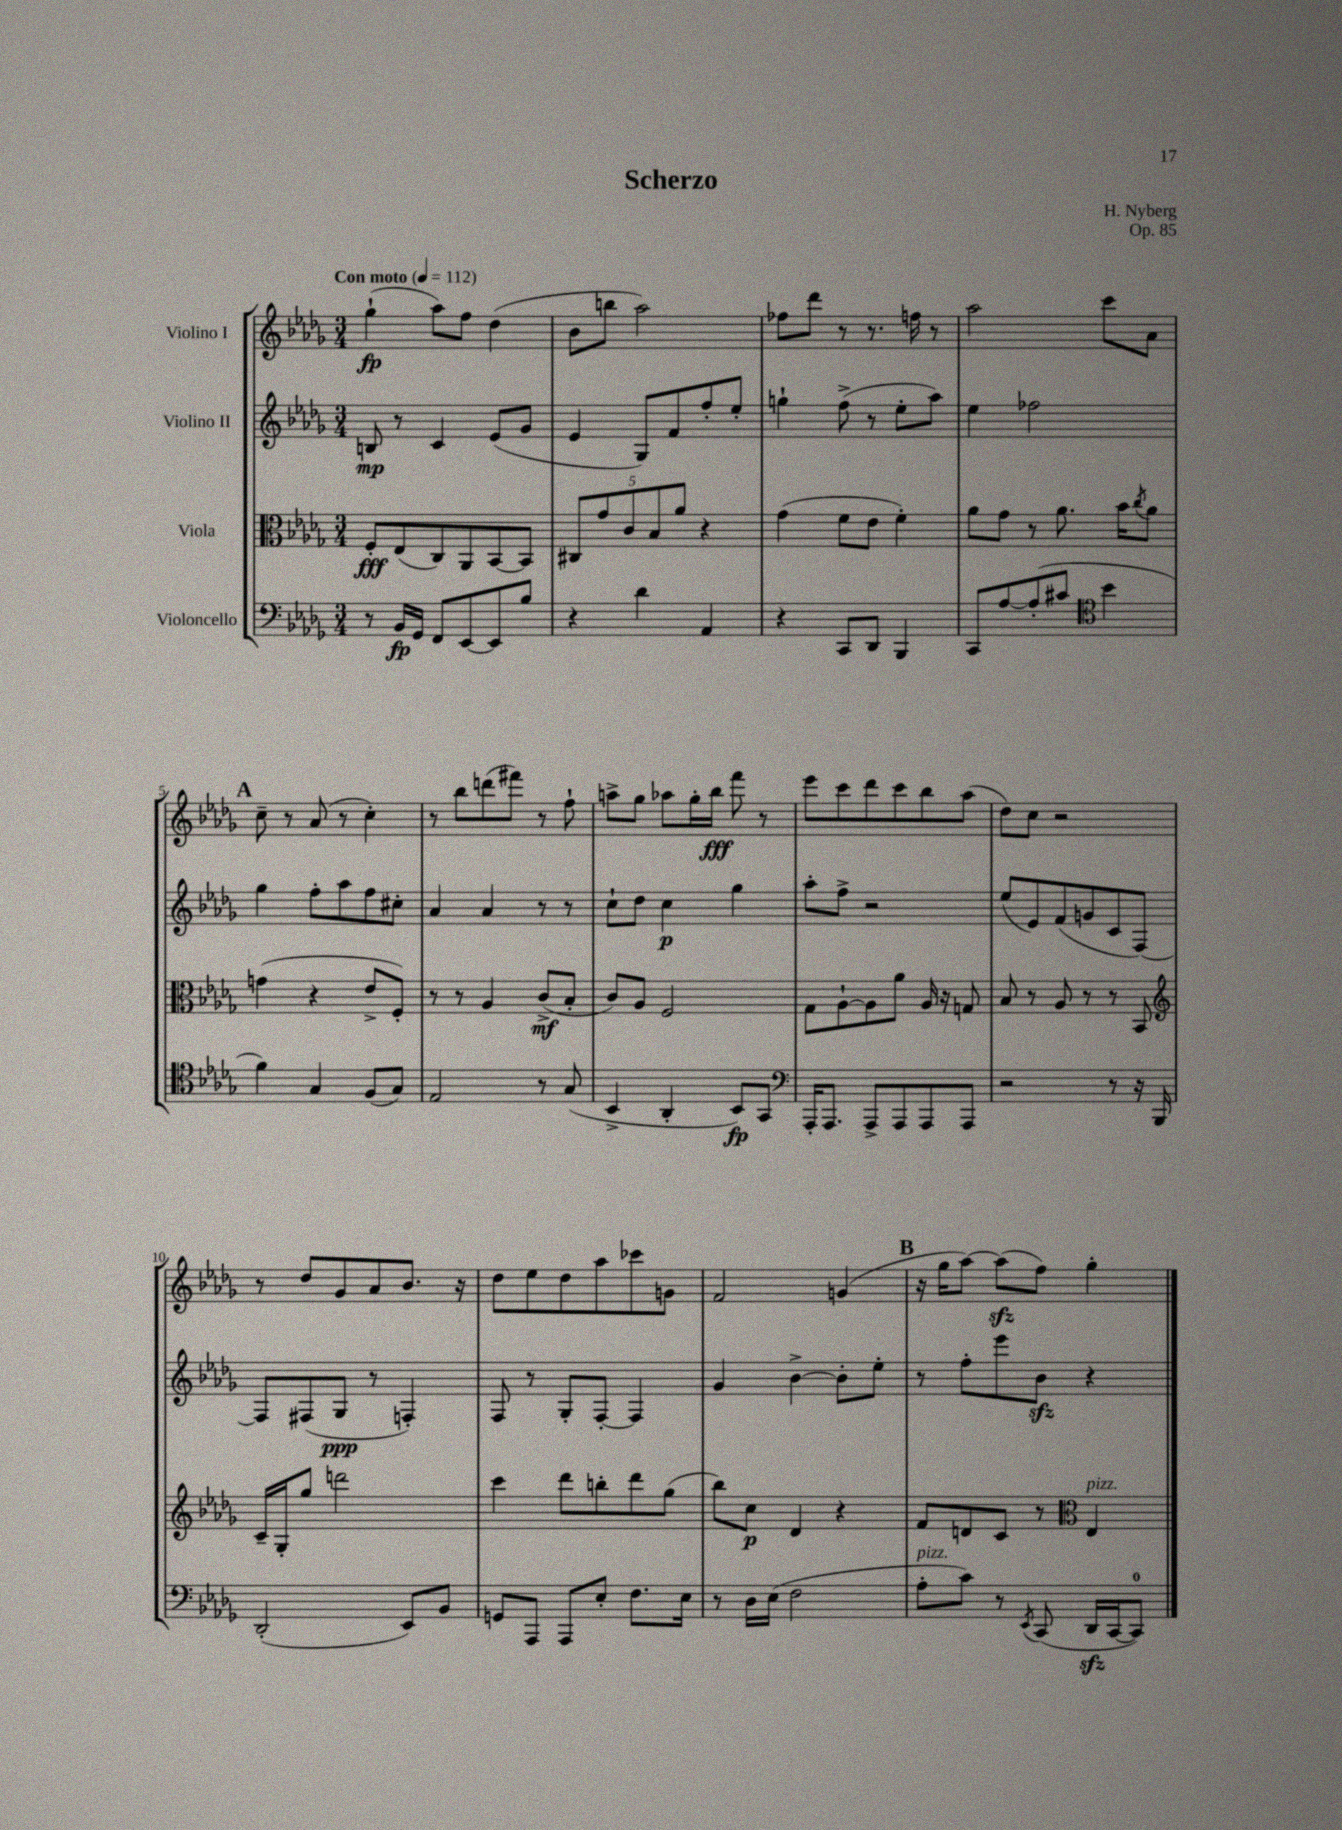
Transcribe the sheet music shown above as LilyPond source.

\header { title = "Scherzo" composer = "H. Nyberg" opus = "Op. 85" }
<<
\new StaffGroup <<
\new Staff = "s0" \with { instrumentName = "Violino I" } {
    \clef treble \key des \major \numericTimeSignature \time 3/4 \tempo "Con moto" 4 = 112
    ges''4-!\fp( aes''8) f''8 des''4( |
    bes'8 b''8 aes''2) |
    fes''8 des'''8 r8 r8. f''16 r8 |
    aes''2 c'''8 aes'8 |
    \mark \markup { \bold "A" } c''8-- r8 aes'8( r8 c''4-.) |
    r8 bes''8 d'''8( fis'''8) r8 f''8-! |
    a''8-> ges''8 aes''8 ges''16-. bes''16\fff f'''8 r8 |
    ees'''8 c'''8 des'''8 c'''8 bes''8 aes''8( |
    des''8) c''8 r2 |
    r8 des''8 ges'8 aes'8 bes'8. r16 |
    des''8 ees''8 des''8 aes''8 ces'''8 g'8 |
    f'2 g'4( |
    \mark \markup { \bold "B" } r16 ges''16 aes''8~) aes''8\sfz( f''8) ges''4-. \bar "|." |
}
\new Staff = "s1" \with { instrumentName = "Violino II" } {
    \clef treble \key des \major \numericTimeSignature \time 3/4
    b8\mp r8 c'4 ees'8( ges'8 |
    ees'4 ges8) f'8 f''8-. ees''8-. |
    g''4-! f''8->( r8 ees''8-. aes''8) |
    ees''4 fes''2 |
    \mark \markup { \bold "A" } ges''4 f''8-. aes''8 f''8 cis''8-. |
    aes'4 aes'4 r8 r8 |
    c''8-! des''8 c''4\p ges''4 |
    aes''8-. f''8-> r2 |
    ees''8( ees'8) f'8( g'8 c'8 f8~) |
    f8 fis8( ges8\ppp r8 f4-.) |
    f8 r8 ges8-. f8~-. f4 |
    ges'4 bes'4~-> bes'8-. ees''8-. |
    \mark \markup { \bold "B" } r8 f''8-. ees'''8 bes'8\sfz r4 \bar "|." |
}
\new Staff = "s2" \with { instrumentName = "Viola" } {
    \clef alto \key des \major \numericTimeSignature \time 3/4
    f8-.\fff ees8( c8) aes,8 bes,8~ bes,8 |
    \tuplet 5/4 { cis8 ges'8 c'8 bes8 aes'8 } r4 |
    ges'4( f'8 ees'8 f'4-.) |
    aes'8 ges'8 r8 aes'8. bes'16 \acciaccatura { c''8 } aes'8 |
    \mark \markup { \bold "A" } g'4( r4 ees'8-> f8-.) |
    r8 r8 aes4 c'8->\mf( bes8-. |
    c'8) aes8 f2 |
    ges8 aes8~-! aes8 aes'8 aes16 r16 g8 |
    bes8 r8 aes8 r8 r8 bes,8 |
    \clef treble c'16-- ges16-. ges''8 d'''2 |
    c'''4 des'''8 b''8-. des'''8 ges''8( |
    bes''8) c''8\p des'4 r4 |
    \mark \markup { \bold "B" } f'8 d'8 c'8 r8 \clef alto ees4^\markup { \italic "pizz." } \bar "|." |
}
\new Staff = "s3" \with { instrumentName = "Violoncello" } {
    \clef bass \key des \major \numericTimeSignature \time 3/4
    r8 bes,16\fp ges,16 f,8 ees,8~ ees,8 bes8 |
    r4 des'4 aes,4 |
    r4 c,8 des,8 bes,,4 |
    c,8 aes8~ aes8-.( cis'8 \clef tenor bes'4 |
    \mark \markup { \bold "A" } f'4) ges4 f8( ges8) |
    ees2 r8 ges8( |
    bes,4-> aes,4-. bes,8\fp) ges,8 |
    \clef bass aes,,16-. aes,,8. aes,,8-> aes,,8 aes,,8 aes,,8 |
    r2 r8 r16 bes,,16 |
    des,2-.( ees,8) bes,8 |
    g,8 aes,,8 aes,,8 ees8-. f8. ees16 |
    r8 des16 ees16( f2 |
    \mark \markup { \bold "B" } aes8-.^\markup { \italic "pizz." } c'8) r8 \acciaccatura { ees,8 } c,8( des,16\sfz c,16~ c,8-0) \bar "|." |
}
>>
>>
